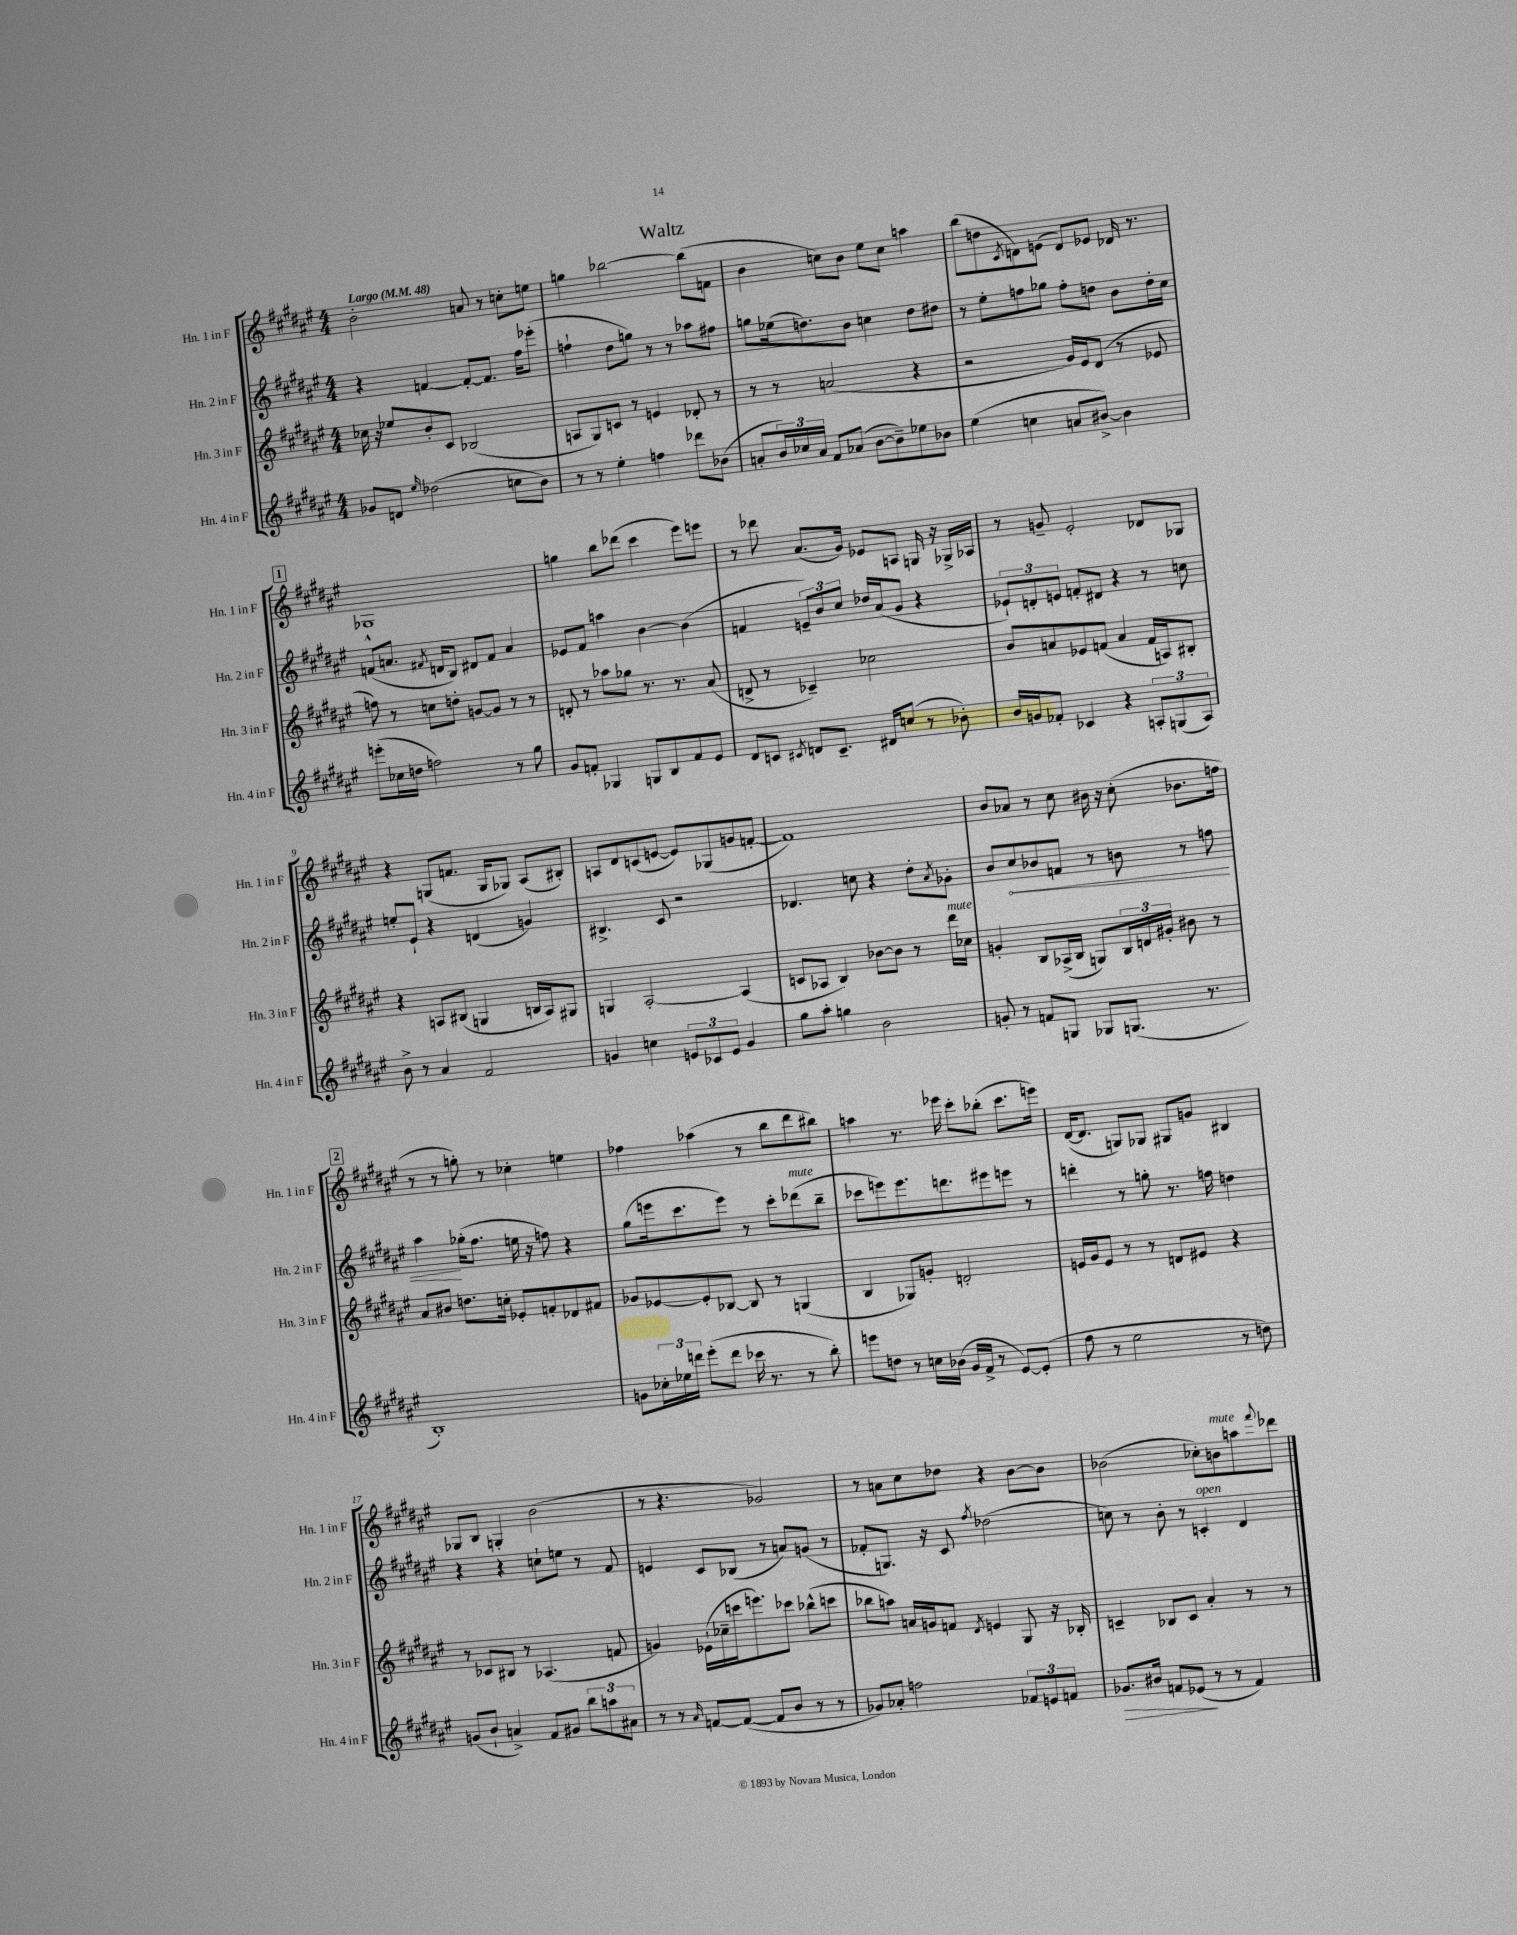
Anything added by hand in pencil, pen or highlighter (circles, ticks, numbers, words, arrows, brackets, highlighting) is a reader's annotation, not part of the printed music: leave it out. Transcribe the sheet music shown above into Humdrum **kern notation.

**kern	**dynam	**kern	**kern	**dynam	**kern
*part4	*part4	*part3	*part2	*part2	*part1
*staff4	*staff4	*staff3	*staff2	*staff2	*staff1
*I"Hn. 4 in F	*	*I"Hn. 3 in F	*I"Hn. 2 in F	*	*I"Hn. 1 in F
*I'Hn. 4 in F	*	*I'Hn. 3 in F	*I'Hn. 2 in F	*	*I'Hn. 1 in F
*clefG2	*	*clefG2	*clefG2	*	*clefG2
*k[f#c#g#d#a#e#]	*	*k[f#c#g#d#a#e#]	*k[f#c#g#d#a#e#]	*	*k[f#c#g#d#a#e#]
*M4/4	*	*M4/4	*M4/4	*	*M4/4
*MM48	*	*MM48	*MM48	*	*MM48
=1	=1	=1	=1	=1	=1
!	!	!	!	!	!LO:TX:a:B:t=Largo
8g-X/L	.	16cc-X\	4r	.	2b'\
.	.	16r	.	.	.
8dn/J	.	8ee-X/L	.	.	.
16qqee#/	.	.	.	.	.
(2dd-X\	.	8b'/	[4fn/	.	.
.	.	8c#/J	.	.	.
.	.	(2B-X/	8f'/L_	.	8an/
.	.	.	8.f/J]	.	8r
8ccn\L	.	.	.	.	8ccn'\L
.	.	.	16ff#\KL	.	.
8b\J)	.	.	(8eee-X'\J	.	8een\J
=2	=2	=2	=2	=2	=2
8r	.	8An/L	4ffn`\	.	4ggn\
8r	.	8G#/)	.	.	.
4ee#'\	.	8cn/J	8dd#\L	.	[2bb-X\
.	.	8r	8ggn\J)	.	.
4ffn\	.	4en/	8r	.	.
.	.	.	8r	.	.
8ddd-X\L	.	8d-X'/	8aa-X\L	.	(8bb-\L]
(8b-X\J	.	8r	8ff#X\J	.	8fn\J
=3	=3	=3	=3	=3	=3
8an'/L	.	8r	8ggn\L	.	4b\
24b/L)	.	8r	(16ee-X\k	.	.
24cc-X/	.	.	.	.	.
.	.	.	8.ddn\)	.	.
24a/JJ	.	.	.	.	.
8f#/L	.	(2an/	.	.	8ccn\L)
(8a-X/J	.	.	8b\J	.	8b\J
[8b\L	.	.	4ccn\	.	8ee#\L
8b~\])	.	.	.	.	8cc\J
8ee-X\	.	4r	8dd\L	.	4aan\
8b-X\J	.	.	8dd#X\J	.	.
=4	=4	=4	=4	=4	=4
(4ee#\	.	2r	8r	.	(8bb\L
.	.	.	8ee#'\L	.	8ddn\
.	.	.	.	.	8qc#/
4ccn\	.	.	8ffn\	.	8dn\)
.	.	.	8gg-X\J	.	(8en\J
8an/L	.	16g#/LL)	8ff'\L	.	8d/L)
.	.	16e#/J	.	.	.
[8b#X^/J)	.	(8d#/J	8ddn\J	.	8e-X/J
4b#\]	.	8r	8b\L	.	16d-X/
.	.	.	.	.	8.r
.	.	8e-X/	16dd'\L	.	.
.	.	.	16cc#\JJ	.	.
!!LO:LB:g=z
!!LO:REH:place=s1:t=1
=5	=5	=5	=5	=5	=5
(8eeen'\L	.	8ffn\)	(8fn^^/L	.	1G-X
16cc-X\L	.	8r	8.an/J	.	.
16ddn\JJ	.	.	.	.	.
2ffn\)	.	8ccn\L	.	.	.
.	.	.	8qf#X/	.	.
.	.	.	16dn/KL	.	.
.	.	8ddn'\J	8B/J)	.	.
.	.	[8gn/L	8d#X/L	.	.
.	.	8g/J]	8f#/J	.	.
8r	.	8r	4a/	.	.
8gg#\	.	8r	.	.	.
=6	=6	=6	=6	=6	=6
8g#/L	.	8dn'/	8e-X/L	.	4ggn\
8fn'/J	.	8r	8f#/J	.	.
4G-X/	.	8aa-X\L	4aan\	.	8bb\L
.	.	8gg-X\J	.	.	(8ddd-X\J
8Gn/L	.	8.r	[4b\	.	4ccc#\
8B/	.	.	.	.	.
.	.	8.r	.	.	.
8f/	.	.	(4b\]	.	8eee#\L)
8e#/J	.	(8a#/	.	.	8eeen\J
=7	=7	=7	=7	=7	=7
8d#/L	.	8dn^/	4fn/	.	8r
8cn/J	.	8r	.	.	8ddd-X\
8qc#X/	.	.	.	.	.
8dn/L	.	4c-X~/)	12en~/L)	.	(8.a#/L
.	.	.	12b/	.	.
8.c#~/J	.	.	.	.	.
.	.	.	12cc#/J	.	.
.	.	.	.	.	16g#/Jk)
.	.	2cc-X\	16dd-X/LL	.	8e-X/L
16d#X/KL	.	.	(16a#/J	.	.
(8ccn/J	.	.	8g#/J	.	8An/J
8r	.	.	4r	.	16Gn/
.	.	.	.	.	16r
8b-X'\)	.	.	.	.	16G-X^/LL
.	.	.	.	.	16A-X/JJ
=8	=8	=8	=8	=8	=8
16b/LL	.	8b/L	12e-X`/L)	.	8r
16gn/J	.	.	.	.	.
.	.	.	12dn'/	.	.
8f-X'/J	.	8an/	.	.	8gn~/
.	.	.	12en/J	.	.
4c-X/	.	8e-X/	8fn'/L	.	2e#'/
.	.	(8fn/J	8d#X/J	.	.
4r	.	4a/	4r	.	.
12An'/L	.	16f/LL	8r	.	8d-X/L
.	.	16An/J)	.	.	.
(12Gn/	.	.	.	.	.
.	.	8B#X'/J	8ccn\	.	8G-X/J
12A/J)	.	.	.	.	.
!!LO:LB:g=z
=9	=9	=9	=9	=9	=9
8b^\	.	4r	8een'/L	.	4r
8r	.	.	8e#`/J	.	.
4a#/	.	8An/L	4r	.	(8Gn/L
.	.	(8B#X/J	.	.	8.fn/J
2f#/	.	4Gn/	(4dn/	.	.
.	.	.	.	.	16G/KL
.	.	.	.	.	8G-X/J)
.	.	16Bn/LL	4gn/)	.	(8A#/L
.	.	16A/J)	.	.	.
.	.	8G#X/J	.	.	8B#X'/J)
=10	=10	=10	=10	=10	=10
4gn/	.	4Gn/	4.B#X^/	.	8An/L
.	.	.	.	.	8d#/
4ccn\	.	[2A#'/	.	.	(8cn/
.	.	.	8c#/	.	[8en/J
12en/L	.	.	2r	.	8e/L])
12c-X/	.	.	.	.	.
.	.	.	.	.	(8G-X/
12e/J	.	.	.	.	.
4g/	.	(4A#/]	.	.	8gn/
.	.	.	.	.	[8fn'/J
=11	=11	=11	=11	=11	=11
8gg#\L	.	8cn/L	4.d-X/	.	1f])
8aa#'\J	.	8A-X/J	.	.	.
4ggn\	.	4B/)	.	.	.
.	.	.	8ccn\	.	.
2b\	.	[8b-X\L	4r	.	.
.	.	8b-\J]	.	.	.
.	.	8r	8dd#'\L	.	.
.	.	.	8qa#/	.	.
!	!	!LO:TX:a:i:t=mute	!	!	!
.	.	16ddd#\LL	8g-X'\J	.	.
.	.	16cc-X\JJ	.	.	.
=12	=12	=12	=12	=12	=12
8gn'/	.	4gn'/	8b/L	.	8b/L
!	!	!	!	!LO:HP:b	!
8r	.	.	8cc#/	<	8a-X/J
8fn/L	.	8B/L	8b-X/	.	8r
8Gn/J	.	(16A-X^/L	8fn/J	.	8cc#\
.	.	16B/JJ	.	.	.
8G-X/L	.	8Gn/L)	8r	.	16b#X\
.	.	.	.	.	16r
(8.Gn/J	.	24B/L	8bn\	.	(8cc#'\
.	.	24dn/	.	.	.
.	.	24g#X'/JJ	.	.	.
.	.	8b#X\	8r	.	8.b-X\L
8.r	.	.	.	.	.
.	.	8r	8ffn\	.	.
.	.	.	.	.	16ffn\Jk
!!LO:LB:g=z
!!LO:REH:place=s1:t=2
=13	=13	=13	=13	=13	=13
1B')	.	8a#/L	4aa#\	.	8r
.	.	8b#X/J	.	.	8r
.	.	8.ddn\L	(16gg-X'\KL	[	8ggn'\)
.	.	.	8.ff#\J	.	.
.	.	.	.	.	8r
.	.	16ccn'\Jk	.	.	.
.	.	8e-X'/L	16een\	.	4cc-X'\
.	.	.	16r	.	.
.	.	8fn'/	8ffn\)	.	.
.	.	8d-X/	4r	.	4een\
.	.	8f#X/J	.	.	.
=14	=14	=14	=14	=14	=14
8gn\L	.	8g-X/L	(8gg#\L	.	4ff-X\
24cc-X'\L	.	[8e-X/	16eeen\k	.	.
24ee-X\	.	.	.	.	.
.	.	.	8.ccc#\	.	.
24dddn\JJ	.	.	.	.	.
(8eee#'\L	.	8e-'/]	.	.	(4aa-X\
8ddd\J	.	[8B-X/J	8eee\J)	.	.
16ccc-X\	.	8B-/]	8r	.	8r
8.r	.	.	.	.	.
.	.	8r	8ccc#'\L	.	8bb\L
!	!	!	!LO:TX:a:i:t=mute	!	!
8r	.	(4Gn/	(8ddd-X\	.	8ddd#\
8bb'\)	.	.	8bb~\J	.	8bb#X\J)
=15	=15	=15	=15	=15	=15
8eeen\L	.	4B/	8ccc-X\L	.	4aan\
8ddn\J	.	.	8eeen\)	.	.
8r	.	8G-X/L)	8.eee\	.	8.r
16ccn\LL	.	8gn'/J	.	.	.
(16b-X\JJ	.	.	8.dddn\	.	16eee-X\
16g#/LL	.	2dn'/	.	.	8ccc#'\L
16f#^/JJ	.	.	.	.	.
8r	.	.	8eee#X\	.	(8bb-X'\J
[8e#/L)	.	.	8eeen\J	.	8.ccc#\L
(8e#'/J]	.	.	8r	.	.
.	.	.	.	.	16eeen\Jk)
=16	=16	=16	=16	=16	=16
8ff#\	.	16en/LL	4dddn'\	.	([16d#/KL
.	.	16g#/J	.	.	8.d#/J]
8r	.	8e/J	.	.	.
2ee#\	.	8r	8r	.	8Gn/L)
.	.	8r	8ggn'\	.	8G-X/J
.	.	8dn/L	8.r	.	8G#X/L
.	.	8e#X/J	.	.	8gn/J
.	.	.	16ffn\	.	.
8r	.	4r	4ddn\	.	4B#X/
8ddn\)	.	.	.	.	.
!!LO:LB:g=z
=17	=17	=17	=17	=17	=17
(8gn/L	.	8r	4r	.	8G-X/L
8b`/J	.	8c-X/L	.	.	8B/J
4an^/)	.	8B#X/J	4r	.	4Gn'/
.	.	8r	.	.	.
8f#/L	.	(4.A-X/	8ccn`\L	.	(2b\
8g#X/J	.	.	8een\J	.	.
12bb\L	.	.	8r	.	.
12aan\	.	.	.	.	.
.	.	8fn/	8f#/	.	.
12a#X\J	.	.	.	.	.
=18	=18	=18	=18	=18	=18
8r	.	4gn/)	4en/	.	8r
8r	.	.	.	.	4.r
16qqa#/	.	.	.	.	.
[8fn/L	.	(16e-X`\LL	8c#/L	.	.
.	.	16cc-X~\	.	.	.
(8f/J_	.	16cccn\J	(8B-X/J	.	.
.	.	8.eeen\)	.	.	.
8f/L]	.	.	8r	.	2g-X/)
8b/J	.	8ccc-X\J	8an/L)	.	.
8r	.	(8bb-X^^\L	(8gn/J	.	.
8r	.	8cccn\J	8r	.	.
=19	=19	=19	=19	=19	=19
8g-X/L)	.	8bb-X\L	8f-X'/L	.	8r
8a-X'/J	.	8aan\J)	8.Gn/J)	.	8an\L
2ffn\	.	16an/LL	.	.	8cc#\
.	.	16gn/J	16r	.	.
.	.	8fn/J	8c#/	.	8dd-X\J
.	.	8qd#/	8qff#/	.	.
.	.	4en/	(2dd-X\	.	4r
12f-X/L	.	8G#/	.	.	[8b\L
12en/	.	.	.	.	.
.	.	16r	.	.	8b\J]
12fn/J	.	.	.	.	.
.	.	16B-X'/	.	.	.
=20	=20	=20	=20	=20	=20
!	!LO:HP:b	!	!	!	!
8.g-X/L	>	4cn~/	8ccn\)	.	(2b-X\
.	.	.	8r	.	.
16b#X/Jk	.	.	.	.	.
8fn/L	.	8B-X/L	8b'\	.	.
(8e-X/J	.	8c/J	8r	.	.
!	!	!	!LO:TX:a:i:t=open	!	!
8r	]	4a#'/	4cn'/	.	8cc-X'\L)
!	!	!	!	!	!LO:TX:a:i:t=mute
8r	.	.	.	.	8bn\
4f/)	.	8r	4d#/	.	8aan\
.	.	.	.	.	8qqfff#/
.	.	8r	.	.	8ddd-X\J
==	==	==	==	==	==
*-	*-	*-	*-	*-	*-
